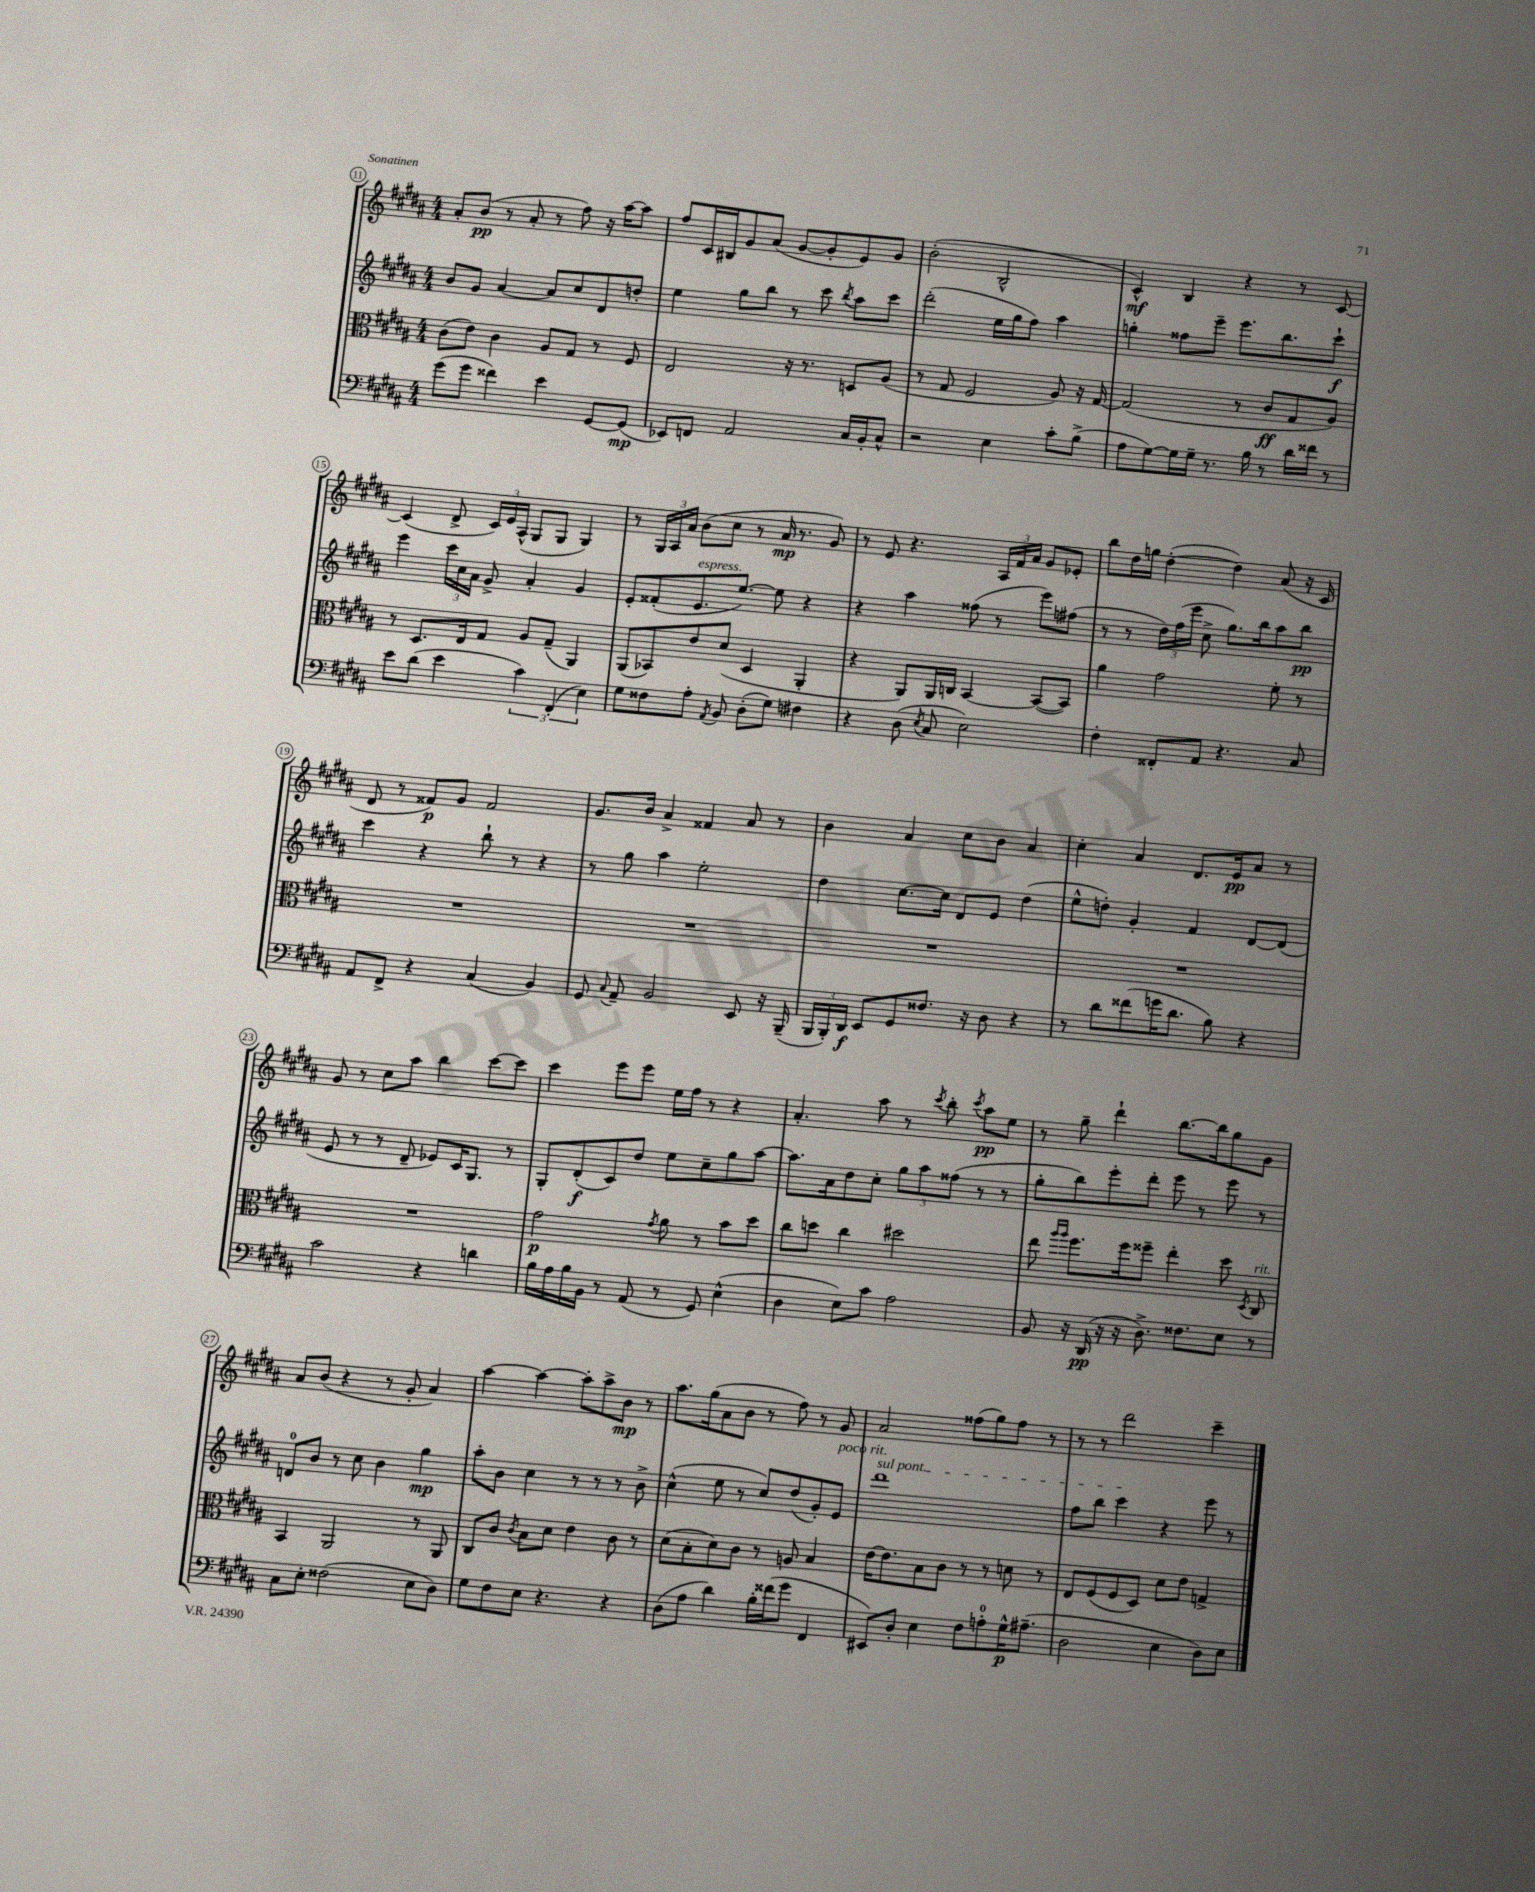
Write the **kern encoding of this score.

**kern	**dynam	**kern	**dynam	**kern	**dynam	**kern	**dynam
*part4	*part4	*part3	*part3	*part2	*part2	*part1	*part1
*staff4	*staff4	*staff3	*staff3	*staff2	*staff2	*staff1	*staff1
*clefF4	*	*clefC3	*	*clefG2	*	*clefG2	*
*k[f#c#g#d#a#]	*	*k[f#c#g#d#a#]	*	*k[f#c#g#d#a#]	*	*k[f#c#g#d#a#]	*
*M4/4	*	*M4/4	*	*M4/4	*	*M4/4	*
=11	=11	=11	=11	=11	=11	=11	=11
(8g#\L	.	(8c#\L	.	8b/L	.	8a#'/L	.
8g#\J	.	8e\J)	.	8g#/J	.	(8b/J	pp
4f##X\)	.	4c#\	.	[4a#/	.	8r	.
.	.	.	.	.	.	8a#'/	.
4e\	.	8A#/L	.	8a#/L]	.	8r	.
.	.	8G#/J	.	8cc#/	.	8ff#\)	.
[8GG#/L	.	8r	.	8d#/	.	16r	.
.	.	.	.	.	.	[16aa#\KL	.
(8GG#/J]	mp	8F#/	.	8ddn'/J	.	8aa#\J]	.
=12	=12	=12	=12	=12	=12	=12	=12
8EE-X/L)	.	2E/	.	4ee\	.	8ff#/L	.
8FFn/J	.	.	.	.	.	16c#/L	.
.	.	.	.	.	.	16B#X/J	.
2AA#/	.	.	.	8gg#\L	.	8g#/	.
.	.	.	.	8bb\J	.	(8a#/J	.
.	.	16r	.	8r	.	[8g#/L	.
.	.	8.r	.	.	.	.	.
.	.	.	.	8ccc#\	.	8g#'/]	.
.	.	.	.	8qbb/	.	.	.
16C#/LL	.	8Dn/L	.	8aa#\L	.	8e/)	.
16BB'/J	.	.	.	.	.	.	.
8C#^^/J	.	(8A#/J	.	8ccc#\J	.	8g#/J	.
=13	=13	=13	=13	=13	=13	=13	=13
2r	.	8r	.	(2ddd#'\	.	(2b'\	.
.	.	8G#/	.	.	.	.	.
.	.	2F#/	.	.	.	.	.
4E\	.	.	.	16ee\LL	.	2B^^/	.
.	.	.	.	16gg#\J	.	.	.
.	.	.	.	8ff#\J)	.	.	.
8c#'\L	.	8A#/)	.	4aa#\	.	.	.
(8B^\J	.	16r	.	.	.	.	.
.	.	[16G#/	.	.	.	.	.
=14	=14	=14	=14	=14	=14	=14	=14
8A#\L	.	(2G#/]	.	4ggn'\	.	4c#^^/)	mf
[8G#\)	.	.	.	.	.	.	.
16G#\L]	.	.	.	8ff##X\L	.	4B/	.
16G#~\JJ	.	.	.	.	.	.	.
8.r	.	.	.	8eee~\J	.	.	.
.	.	8r	.	8.eee\L	.	4r	.
16B\	.	.	.	.	.	.	.
8r	.	8c#/L	ff	.	.	.	.
.	.	.	.	8.bb\	.	.	.
16d#\LL	.	8G#/	.	.	.	8r	.
16f##X\JJ	.	.	.	.	.	.	.
8r	.	8A#/J)	.	8ccc#`\J	f	[8c#/	.
!!LO:LB:g=z
=15	=15	=15	=15	=15	=15	=15	=15
8e\L	.	8r	.	4eee\	.	(4c#/]	.
(8d#\J	.	8.D#/L	.	.	.	.	.
4e\	.	.	.	24ccc#\LL	.	8d#^/	.
.	.	.	.	24cc#\	.	.	.
.	.	16E/k	.	.	.	.	.
.	.	.	.	24a#\JJ	.	.	.
.	.	8G#/J	.	8g#^/	.	24c#/LL)	.
.	.	.	.	.	.	24e/	.
.	.	.	.	.	.	(24A#^^/JJ	.
6c#\)	.	8A#/L	.	4a#'/	.	8G#/L	.
.	.	(8G#~/J	.	.	.	8G#/J	.
(6FF#'/	.	.	.	.	.	.	.
.	.	4AA#/)	.	4g#/	.	4G#/)	.
6E\)	.	.	.	.	.	.	.
=16	=16	=16	=16	=16	=16	=16	=16
8G#\L	.	(8AA#/L	.	8e'/L	.	8r	.
8F##X\	.	8BB-X/)	.	(8f##X'/	.	24G#/LL	.
.	.	.	.	.	.	24A#/	.
.	.	.	.	.	.	24a#/JJ	.
!	!	!	!	!LO:TX:a:i:t=espress.	!	!	!
8A#'\J	.	8e/	.	8.e/	.	(8b\L	.
8qAA#/	.	.	.	.	.	.	.
8BB/	.	(8d#/J	.	.	.	8cc#\J	.
.	.	.	.	[8.ee/J)	.	.	.
(8D#'\L	.	4D#/	.	.	.	8r	.
8G#\J)	.	.	.	8ee\]	.	16a#/	mp
.	.	.	.	.	.	8.r	.
4F#X\	.	4AA#'/	.	4r	.	.	.
.	.	.	.	.	.	8g#/)	.
=17	=17	=17	=17	=17	=17	=17	=17
4r	.	4r	.	4r	.	8r	.
.	.	.	.	.	.	8e/	.
(8D#\	.	8AA#/L)	.	4aa#\	.	4.r	.
8qE/	.	.	.	.	.	.	.
8C#/	.	16AA#/L	.	.	.	.	.
.	.	16Cn/JJ	.	.	.	.	.
2E\)	.	[4BB/	.	(8ff##X\	.	.	.
.	.	.	.	8r	.	24A#/LL	.
.	.	.	.	.	.	24f#/	.
.	.	.	.	.	.	24a#/JJ	.
.	.	(8BB/L_	.	8eee\L)	.	8g#/L	.
.	.	8BB/J])	.	(8ff#X\J	.	8e-X'/J	.
=18	=18	=18	=18	=18	=18	=18	=18
4F#'\	.	4a#\	.	8r	.	8bb\L	.
.	.	.	.	8r	.	16dd#\L	.
.	.	.	.	.	.	16ggn\JJ	.
8FF##X'/L	.	2g#\	.	24dd#\LL)	.	([4dd#'\	.
.	.	.	.	(24ff#\	.	.	.
.	.	.	.	24eee\JJ	.	.	.
8AA#/J	.	.	.	8cc#^\	.	.	.
4.r	.	.	.	8.gg#\L)	.	4dd#\])	.
.	.	.	.	16bb\k	.	.	.
.	.	8f#'\	.	8aa#\	.	(8a#/	.
8C#/	.	8r	.	8bb\J	pp	16r	.
.	.	.	.	.	.	16c#/	.
!!LO:LB:g=z
=19	=19	=19	=19	=19	=19	=19	=19
8AA#/L	.	1r	.	4ccc#\	.	8d#/	.
8FF#^/J	.	.	.	.	.	8r	.
4r	.	.	.	4r	.	8f##X/L)	p
.	.	.	.	.	.	8g#/J	.
(4C#/	.	.	.	8bb`\	.	2f##/	.
.	.	.	.	8r	.	.	.
4BB/)	.	.	.	4r	.	.	.
=20	=20	=20	=20	=20	=20	=20	=20
8GG#/	.	1r	.	8r	.	8.g#/L	.
8qqC#/	.	.	.	.	.	.	.
8AA#~/	.	.	.	8gg#\	.	.	.
.	.	.	.	.	.	16b/Jk	.
2BB/	.	.	.	4aa#\	.	4a#^/	.
.	.	.	.	2ee'\	.	4f##X/	.
8EE/	.	.	.	.	.	8a#/	.
16r	.	.	.	.	.	8r	.
(16BBB~/	.	.	.	.	.	.	.
=21	=21	=21	=21	=21	=21	=21	=21
24BBB/LL	.	1r	.	4dd#\	.	4b\	.
24BBB'/)	.	.	.	.	.	.	.
24DD#/JJ	f	.	.	.	.	.	.
8EE/L	.	.	.	.	.	.	.
8GG#/	.	.	.	[8.cc#\L	.	4a#/	.
8.F##X/J	.	.	.	.	.	.	.
.	.	.	.	16cc#\Jk]	.	.	.
.	.	.	.	8d#/L	.	8cc#\L	.
16r	.	.	.	.	.	.	.
8D#\	.	.	.	8e/J	.	8b\J	.
4r	.	.	.	(4dd#\	.	4a#/	.
=22	=22	=22	=22	=22	=22	=22	=22
8r	.	1r	.	8ee^^\L	.	4cc#'\	.
8d#\L	.	.	.	8ddn'\J)	.	.	.
(8f##X\	.	.	.	4g#'/	.	4a#/	.
16gn\K	.	.	.	.	.	.	.
8.d#\J	.	.	.	.	.	.	.
.	.	.	.	4f#/	.	8.d#/L	.
8B\)	.	.	.	.	.	.	.
.	.	.	.	.	.	16e/k	pp
4r	.	.	.	[8d#/L	.	8a#/J	.
.	.	.	.	(8d#/J]	.	8r	.
!!LO:LB:g=z
=23	=23	=23	=23	=23	=23	=23	=23
2c#\	.	1r	.	8e/	.	8g#/	.
.	.	.	.	8r	.	8r	.
.	.	.	.	8r	.	8cc#\L	.
.	.	.	.	8d#~/	.	8aa#\J	.
4r	.	.	.	8e-X/L)	.	4bb\	.
.	.	.	.	16c#/K	.	.	.
.	.	.	.	8.G#/J	.	.	.
4dn\	.	.	.	.	.	[8ccc#\L	.
.	.	.	.	8r	.	8ccc#\J]	.
=24	=24	=24	=24	=24	=24	=24	=24
16B\LL	.	2g#\	p	8G#'/L	.	4ccc#\	.
16A#\	.	.	.	.	.	.	.
16B\	.	.	.	(8d#'/	f	.	.
16BB\JJ	.	.	.	.	.	.	.
8r	.	.	.	8c#/)	.	8eee\L	.
(8AA#/	.	.	.	8dd#/J	.	8eee\J	.
.	.	8qg#/	.	.	.	.	.
8r	.	8a#\	.	8ee\L	.	16ee\LL	.
.	.	.	.	.	.	16ff#\JJ	.
8GG#/)	.	8r	.	8cc#~\	.	8r	.
(4E^^\	.	8b\L	.	8gg#\	.	4r	.
.	.	8dd#\J	.	[8aa#\J	.	.	.
=25	=25	=25	=25	=25	=25	=25	=25
4D#\	.	8cc#\L	.	8.aa#\L]	.	4.a#'/	.
.	.	8ddn\J	.	.	.	.	.
.	.	.	.	16a#\k	.	.	.
8E\L)	.	4cc#\	.	8dd#\	.	.	.
8c#\J	.	.	.	8cc#'\J	.	8aa#\	.
2A#\	.	2dd#X\	.	12gg#\L	.	8r	.
.	.	.	.	12aa#\	.	.	.
.	.	.	.	.	.	8qccc#/	.
.	.	.	.	.	.	8bb'\	.
.	.	.	.	(12ff##X\J	.	.	.
.	.	.	.	.	.	8qccc#/	.
.	.	.	.	8r	.	8aa#\L	pp
.	.	.	.	8r	.	8ee\J	.
=26	=26	=26	=26	=26	=26	=26	=26
8BB/	.	8ee\	.	8gg#'\L	.	8r	.
.	.	16qqaa#/LL	.	.	.	.	.
.	.	16qqaa#/JJ	.	.	.	.	.
16r	.	8.ff#\L	.	8bb\)	.	8gg#~\	.
(16DD#/	pp	.	.	.	.	.	.
16r	.	.	.	8eee'\	.	4ddd#`\	.
16r	.	16ff#\k	.	.	.	.	.
8.D#^\)	.	8ff##X~\J	.	8ddd#'\J	.	.	.
.	.	4ee'\	.	8eee\	.	[8.bb\L	.
8.F##X\L	.	.	.	.	.	.	.
.	.	.	.	8r	.	.	.
.	.	.	.	.	.	16bb\k]	.
8E\J	.	8dd#\	.	8eee\	.	8gg#\	.
.	.	8qD#/	.	.	.	.	.
!	!	!LO:TX:a:i:t=rit.	!	!	!	!	!
8r	.	8C#/	.	8r	.	8g#\J	.
!!LO:LB:g=z
=27	=27	=27	=27	=27	=27	=27	=27
8C#\L	.	4BB/	.	8dn/L	.	8a#/L	.
8E'\J	.	.	.	8b/J	.	(8b/J	.
(2F##X\	.	2AA#/	.	8r	.	4r	.
.	.	.	.	8cc#\	.	.	.
.	.	.	.	4b\	.	8r	.
.	.	.	.	.	.	8g#'/	.
8E\L	.	8r	.	4gg#\	mp	4a#/)	.
8D#\J)	.	8AA#/	.	.	.	.	.
=28	=28	=28	=28	=28	=28	=28	=28
8G#\L	.	8C#/L	.	8aa#'\L	.	[4aa#\	.
8F#\	.	8c#/J	.	8b\J	.	.	.
.	.	8qc#/	.	.	.	.	.
8E\J	.	8B\L	.	4cc#\	.	4aa#\_	.
4.r	.	8d#\J	.	.	.	.	.
.	.	4e\	.	8r	.	8aa#'\L]	.
.	.	.	.	8r	.	8aa#^\	.
4r	.	8c#\	.	8r	.	8b\J	mp
.	.	8r	.	8b^\	.	8r	.
=29	=29	=29	=29	=29	=29	=29	=29
(8D#\L	.	(8d#\L	.	(4cc#^^\	.	8.aa#\L	.
8A#\J	.	8B'\	.	.	.	.	.
.	.	.	.	.	.	(16gg#\k	.
4d#\)	.	8d#\)	.	8ee\	.	8a#\	.
.	.	8c#\J	.	8r	.	8b\J	.
16B'\LL	.	8r	.	8cc#/L)	.	8r	.
(16f##X\J	.	.	.	.	.	.	.
8g#\J	.	8An/	.	(8dd#/	.	8ff#\)	.
4FF#/	.	4B/	.	8g#'/)	.	8r	.
!	!	!	!	!LO:TX:a:i:t=poco rit.	!	!	!
.	.	.	.	8e/J	.	8g#/	.
=30	=30	=30	=30	=30	=30	=30	=30
!	!	!	!	!LO:TX:a:i:t=sul pont.	!	!	!
8EE#X/L)	.	[16e\KL	.	1ddd#	.	2a#/	.
.	.	8.e\]	.	.	.	.	.
8D#'/J	.	.	.	.	.	.	.
4E\	.	8B\	.	.	.	.	.
.	.	8c#\J	.	.	.	.	.
8F#\L	.	8r	.	.	.	(8ff##X\L	.
8An'\	.	8r	.	.	.	8gg#\)	.
16G#^^\K	p	8dn\	.	.	.	8ff##\J	.
(8.A#X~\J	.	.	.	.	.	.	.
.	.	8r	.	.	.	8r	.
=31	=31	=31	=31	=31	=31	=31	=31
2D#\	.	8E/L	.	8ff#\L	.	8r	.
.	.	(8F#/	.	8bb\J	.	8r	.
.	.	8F#/	.	4ccc#\	.	2ddd#\	.
.	.	8D#/J)	.	.	.	.	.
4E\	.	8d#\L	.	4r	.	.	.
.	.	8e\J	.	.	.	.	.
8D#\L)	.	4Gn^/	.	8eee\	.	4ccc#~\	.
8E\J	.	.	.	8r	.	.	.
==	==	==	==	==	==	==	==
*-	*-	*-	*-	*-	*-	*-	*-
